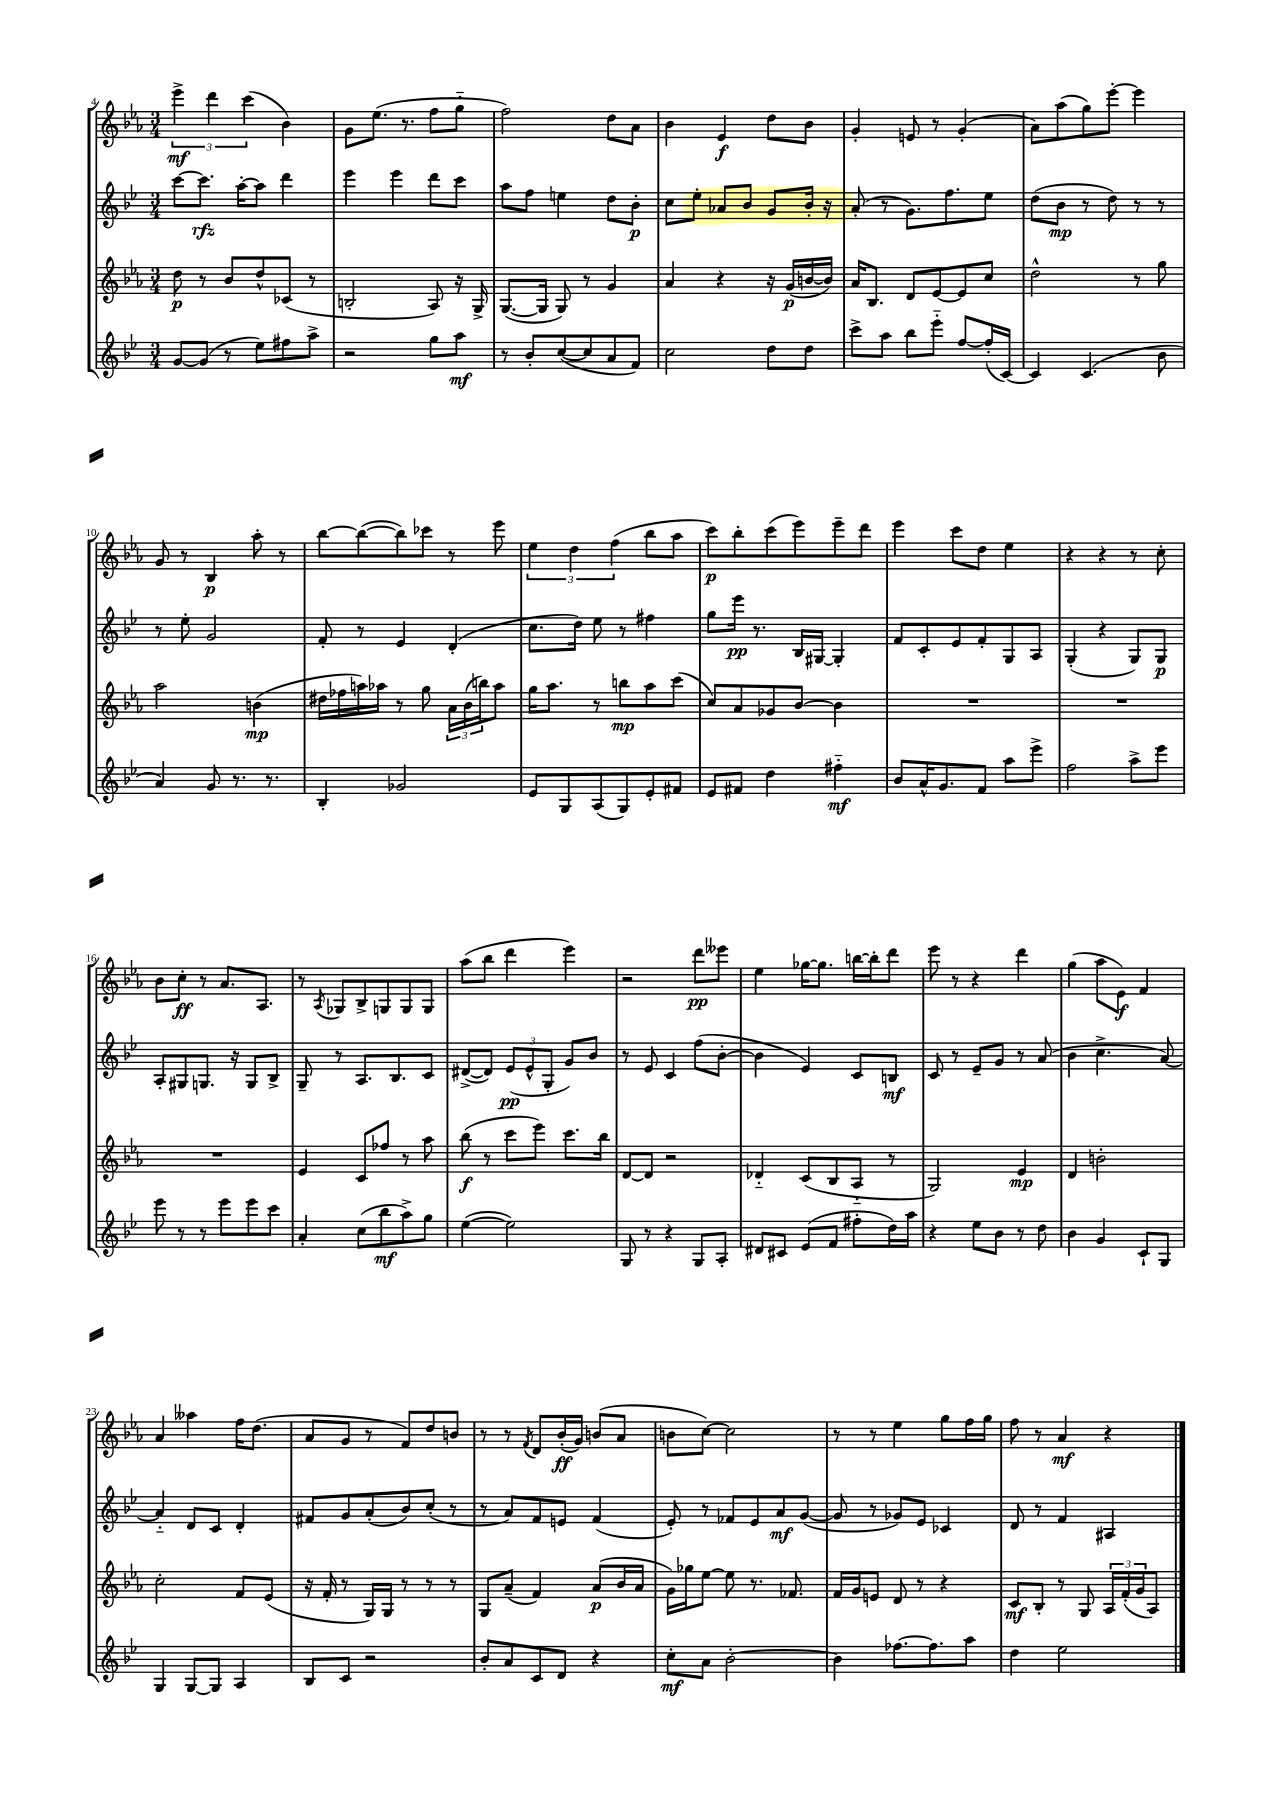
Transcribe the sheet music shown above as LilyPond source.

<<
\new StaffGroup <<
\new Staff = "s0" {
    \clef treble \key ees \major \numericTimeSignature \time 3/4
    \tuplet 3/2 { ees'''4->\mf d'''4 c'''4( } bes'4) |
    g'8 ees''8.( r8. f''8 g''8-_ |
    f''2) d''8 aes'8 |
    bes'4 ees'4\f d''8 bes'8 |
    g'4-. e'8 r8 g'4-.( |
    aes'8) aes''8( g''8) ees'''8~-. ees'''4 |
    g'8 r8 bes4\p aes''8-. r8 |
    bes''8~ bes''8~( bes''8) ces'''8 r8 ees'''8 |
    \tuplet 3/2 { ees''4 d''4 f''4( } bes''8 aes''8 |
    c'''8\p) bes''8-. c'''8( ees'''8) ees'''8-- d'''8 |
    ees'''4 c'''8 d''8 ees''4 |
    r4 r4 r8 c''8-. |
    bes'8 c''8-.\ff r8 aes'8. aes8. |
    r8 \acciaccatura { aes8 } ges8 bes8-> g8 g8 g8 |
    aes''8( bes''8 d'''4 ees'''4) |
    r2 d'''8\pp eeses'''8 |
    ees''4 ges''16~ ges''8. b''16~ b''16-. d'''8 |
    ees'''8 r8 r4 d'''4 |
    g''4( aes''8 ees'8\f) f'4 |
    aes'4 aeses''4 f''16 d''8.( |
    aes'8 g'8 r8 f'8) d''8 b'8 |
    r8 r8 \acciaccatura { f'8 } d'8 bes'16-.\ff( g'16) b'8( aes'8 |
    b'8 c''8~) c''2 |
    r8 r8 ees''4 g''8 f''16 g''16 |
    f''8 r8 aes'4\mf r4 \bar "|." |
}
\new Staff = "s1" {
    \clef treble \key bes \major \numericTimeSignature \time 3/4
    c'''8~ c'''8.\rfz a''16~-. a''8 d'''4 |
    ees'''4 ees'''4 d'''8 c'''8 |
    a''8 f''8 e''4 d''8 bes'8-.\p |
    c''8 ees''8-. aes'8 bes'8 g'8 bes'16-. r16 |
    a'8-.( r8 g'8.) f''8. ees''8 |
    d''8( bes'8\mp r8 d''8) r8 r8 |
    r8 ees''8-. g'2 |
    f'8-. r8 ees'4 d'4-.( |
    c''8. d''16) ees''8 r8 fis''4 |
    g''8 ees'''16\pp r8. bes16 gis16~ gis4-. |
    f'8 c'8-. ees'8 f'8-. g8 a8 |
    g4-.( r4 g8) g8\p |
    a8-. gis8 g8. r16 g8 bes8-> |
    g8-- r8 a8. bes8. c'8 |
    dis'8~->( dis'8) \tuplet 3/2 { ees'8\pp( ees'8-^ g8-. } g'8) bes'8 |
    r8 ees'8 c'4 f''8( bes'8~-. |
    bes'4 ees'4) c'8 b8\mf |
    c'8 r8 ees'8-- g'8 r8 a'8( |
    bes'4 c''4.-> a'8~) |
    a'4-_ d'8 c'8 d'4-. |
    fis'8 g'8 a'8-.( bes'8) c''8-.( r8 |
    r8 a'8) f'8 e'8 f'4( |
    ees'8-.) r8 fes'8 ees'8 a'8\mf g'8~( |
    g'8 r8 ges'8) ees'8 ces'4 |
    d'8 r8 f'4 ais4 \bar "|." |
}
\new Staff = "s2" {
    \clef treble \key ees \major \numericTimeSignature \time 3/4
    d''8\p r8 bes'8 d''8-^ ces'8( r8 |
    b2-. aes8) r16 g16-> |
    g8.~( g16 g8) r8 g'4 |
    aes'4 r4 r16 g'16\p( b'16~ b'16) |
    aes'16 bes8. d'8 ees'8~ ees'8 c''8 |
    d''2-^ r8 g''8 |
    aes''2 b'4\mp( |
    dis''16 fes''16 a''16) aes''16 r8 g''8 \tuplet 3/2 { aes'16 bes'16( b''16) } aes''8 |
    g''16 aes''8. r8 b''8\mp aes''8 c'''8( |
    c''8) aes'8 ges'8 bes'8~ bes'4 |
    R2. |
    R2. |
    R2. |
    ees'4 c'8 fes''8 r8 aes''8 |
    bes''8\f( r8 c'''8 ees'''8) c'''8. bes''16 |
    d'8~ d'8 r2 |
    des'4-_ c'8( bes8 aes8-_ r8 |
    g2) ees'4\mp |
    d'4 b'2-. |
    c''2-. f'8 ees'8( |
    r16 f'16-. r8 g16) g16 r8 r8 r8 |
    g8 aes'8--( f'4) aes'8\p( bes'16 aes'16 |
    g'16) ges''16 ees''8~ ees''8 r8. fes'8. |
    f'16 g'16 e'8 d'8 r8 r4 |
    c'8\mf bes8-. r8 g8 \tuplet 3/2 { aes16 f'16-.( g'16 } aes8) \bar "|." |
}
\new Staff = "s3" {
    \clef treble \key bes \major \numericTimeSignature \time 3/4
    g'8~ g'8( r8 ees''8) fis''8 a''8-> |
    r2 g''8 a''8\mf |
    r8 bes'8-. c''8~( c''8 a'8 f'8) |
    c''2 d''8 d''8 |
    c'''8-> a''8 bes''8 ees'''8-_ f''8~ f''16-.( c'16~) |
    c'4 c'4.( bes'8 |
    a'4) g'8 r8. r8. |
    bes4-. ges'2 |
    ees'8 g8 a8( g8) ees'8-. fis'8 |
    ees'8 fis'8 d''4 fis''4-_\mf |
    bes'8 a'16-^ g'8. f'8 a''8 ees'''8-> |
    f''2 a''8-> ees'''8 |
    ees'''8 r8 r8 ees'''8 ees'''8 c'''8 |
    a'4-. c''8( bes''8\mf a''8->) g''8 |
    ees''4~( ees''2) |
    g8 r8 r4 g8 a8-. |
    dis'8 cis'8 ees'8( f'8 fis''8-. d''16) a''16 |
    r4 ees''8 bes'8 r8 d''8 |
    bes'4 g'4 c'8-! g8 |
    g4 g8~ g8 a4 |
    bes8 c'8 r2 |
    bes'8-. a'8 c'8 d'8 r4 |
    c''8-.\mf a'8 bes'2~-. |
    bes'4 fes''8.~ fes''8. a''8 |
    d''4 ees''2 \bar "|." |
}
>>
>>
\layout { \context { \Score currentBarNumber = #4 } }
